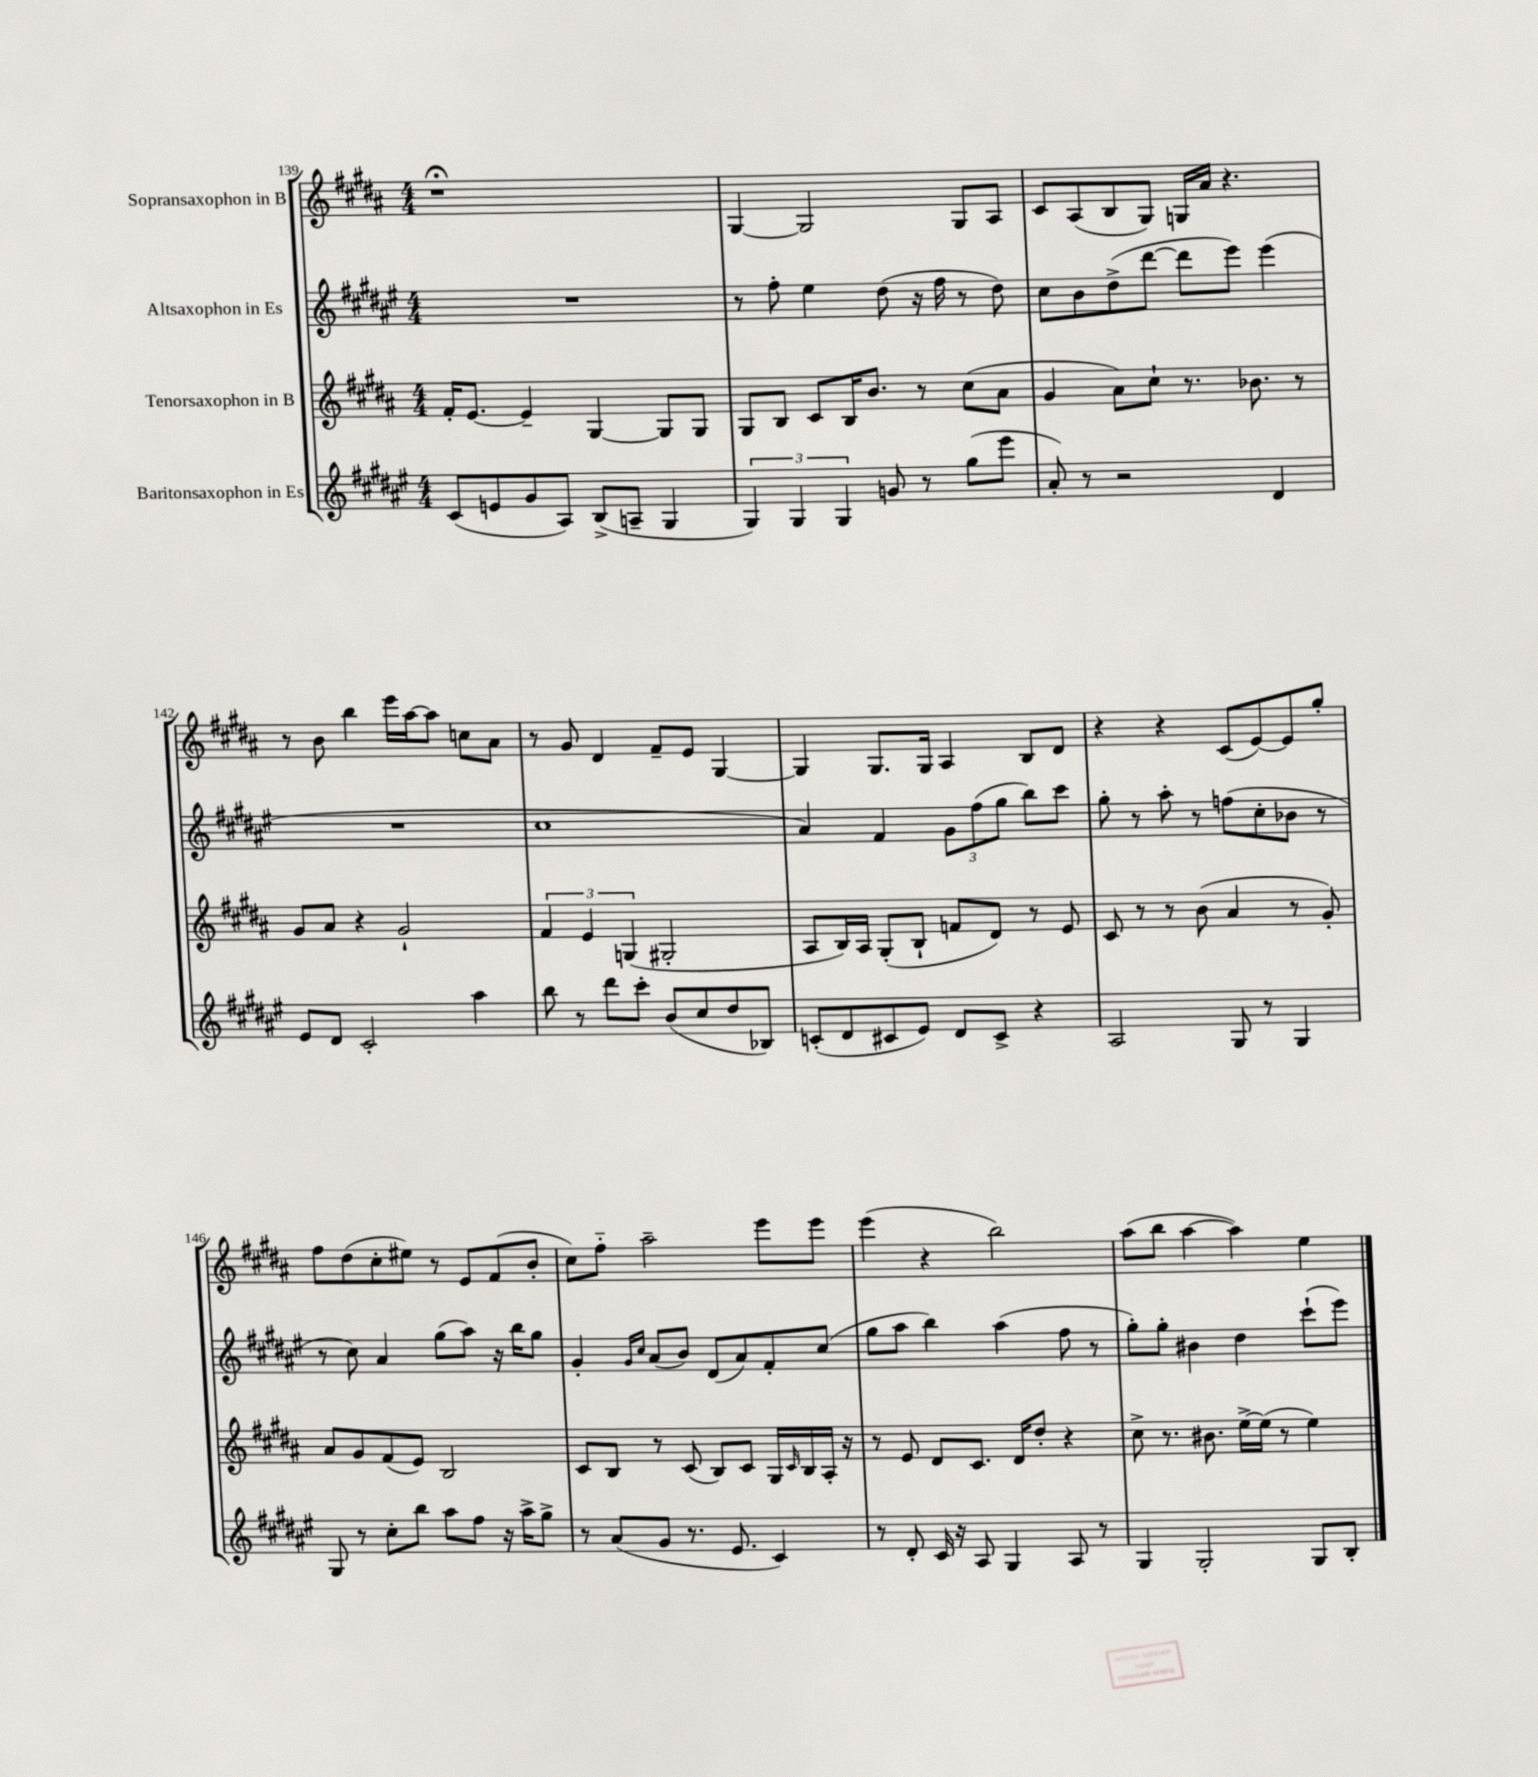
<<
\new StaffGroup <<
\new Staff = "s0" \with { instrumentName = "Sopransaxophon in B" } {
    \clef treble \key b \major \numericTimeSignature \time 4/4
    r1\fermata |
    gis4~ gis2 gis8 ais8 |
    cis'8 ais8( b8 gis8) g16 ais'16 r4. |
    r8 b'8 b''4 e'''16 ais''16~ ais''8 c''8 ais'8 |
    r8 gis'8 dis'4 fis'8-- e'8 gis4~ |
    gis4 gis8. gis16 ais4 b8 dis'8 |
    r4 r4 cis'8( e'8~) e'8 gis''8-. |
    fis''8 dis''8( cis''8-. eis''8) r8 e'8 fis'8( b'8-. |
    cis''8) fis''8-_ ais''2-- e'''8 e'''8 |
    e'''4( r4 b''2) |
    ais''8( b''8 ais''4~ ais''4) e''4 \bar "|." |
}
\new Staff = "s1" \with { instrumentName = "Altsaxophon in Es" } {
    \clef treble \key fis \major \numericTimeSignature \time 4/4
    R1 |
    r8 fis''8-. eis''4 dis''8( r16 fis''16 r8 dis''8) |
    cis''8 b'8 dis''8->( dis'''8~ dis'''8 eis'''8) eis'''4( |
    R1 |
    cis''1 |
    ais'4) fis'4 \tuplet 3/2 { gis'8 fis''8( gis''8 } b''8) cis'''8 |
    gis''8-. r8 ais''8-. r8 f''8( cis''8-. bes'8 r8 |
    r8 cis''8) ais'4 gis''8( ais''8) r16 b''16 gis''8 |
    gis'4-. \grace { gis'16 cis''16 } ais'8( b'8) dis'8( ais'8) fis'8-. cis''8( |
    gis''8 ais''8 b''4) ais''4( fis''8 r8 |
    gis''8-.) gis''8-. bis'4 dis''4 cis'''8-!( eis'''8) \bar "|." |
}
\new Staff = "s2" \with { instrumentName = "Tenorsaxophon in B" } {
    \clef treble \key b \major \numericTimeSignature \time 4/4
    fis'16-. e'8.~ e'4-- gis4~ gis8 gis8 |
    gis8 b8 cis'8 b16 b'8. r8 cis''8( ais'8 |
    gis'4 ais'8) cis''8-! r8. bes'8. r8 |
    gis'8 ais'8 r4 gis'2-! |
    \tuplet 3/2 { fis'4 e'4 g4( } gis2-. |
    ais8 b16) ais16 gis8-.( b8-! f'8 dis'8) r8 e'8 |
    cis'8 r8 r8 b'8( ais'4 r8 gis'8-.) |
    ais'8 gis'8 fis'8( e'8) b2 |
    cis'8 b8 r8 cis'8( b8) cis'8 gis16 \grace { cis'16 } b16 ais16-. r16 |
    r8 e'8 dis'8 cis'8. dis'16 dis''8-. r4 |
    cis''8-> r8. bis'8. e''16~-> e''16( r8 e''4) \bar "|." |
}
\new Staff = "s3" \with { instrumentName = "Baritonsaxophon in Es" } {
    \clef treble \key fis \major \numericTimeSignature \time 4/4
    cis'8( e'8 gis'8 ais8) b8->( a8-- gis4 |
    \tuplet 3/2 { gis4) gis4 gis4 } g'8 r8 gis''8( eis'''8 |
    ais'8-.) r8 r2 dis'4 |
    eis'8 dis'8 cis'2-. ais''4 |
    b''8 r8 dis'''8 cis'''8-. b'8( cis''8 dis''8 bes8) |
    c'8-.( dis'8 cis'8 eis'8) dis'8 cis'8-> r4 |
    ais2 gis8 r8 gis4 |
    gis8 r8 cis''8-. b''8 ais''8 fis''8 r16 ais''16-> gis''8-> |
    r8 ais'8( gis'8 r8. eis'8. cis'4) |
    r8 dis'8-. cis'16 r16 ais8 gis4 ais8 r8 |
    gis4 gis2-. gis8 b8-. \bar "|." |
}
>>
>>
\layout { \context { \Score currentBarNumber = #139 } }
